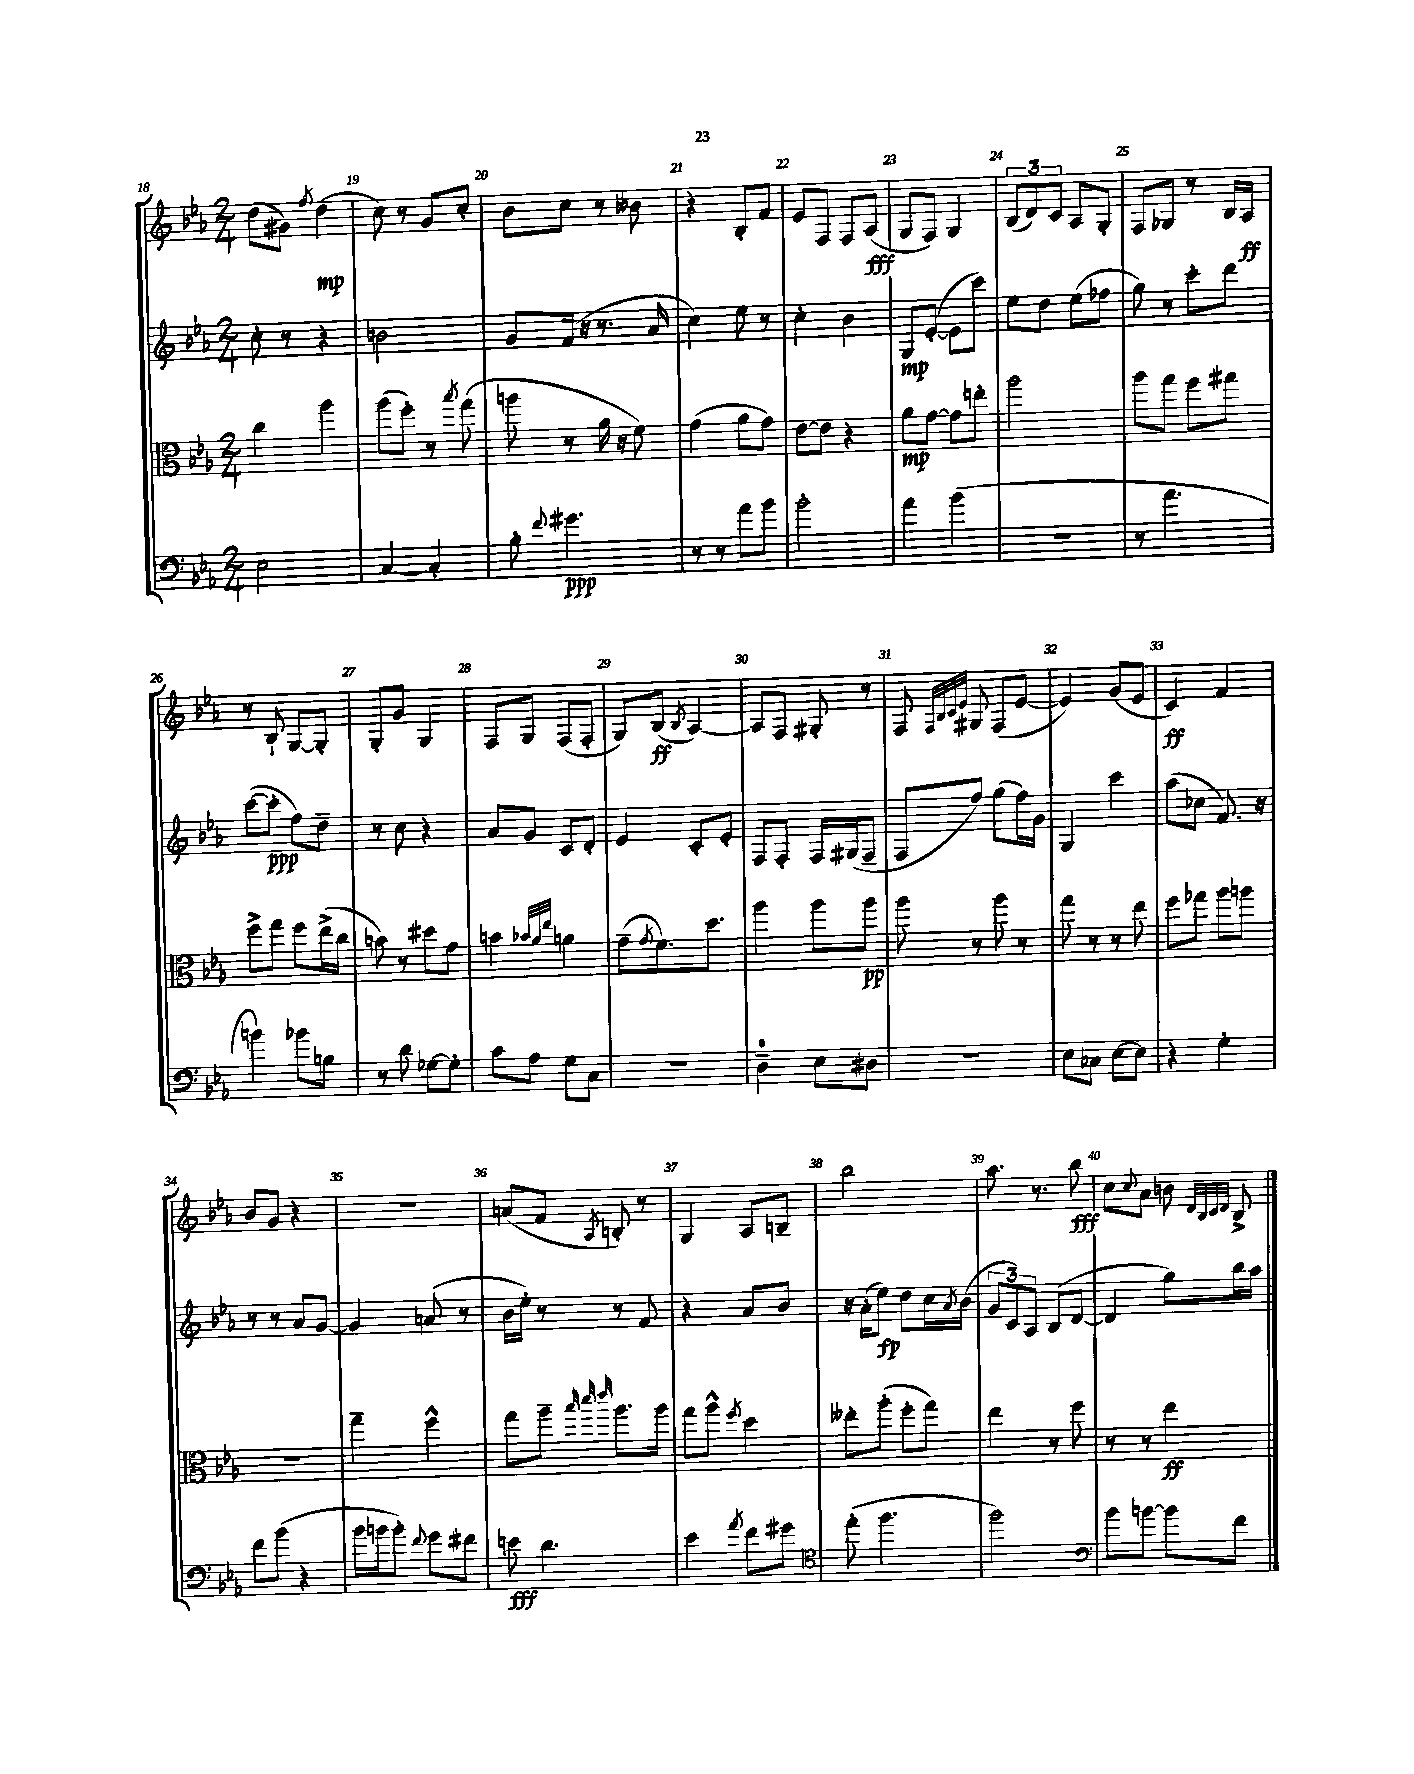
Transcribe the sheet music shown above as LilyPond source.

<<
\new StaffGroup <<
\new Staff = "s0" {
    \clef treble \key ees \major \numericTimeSignature \time 2/4
    d''8( gis'8) \acciaccatura { f''8 } d''4\mp( |
    c''8) r8 g'8 c''8-. |
    bes'8 c''8 r8 beses'8 |
    r4 bes8-. f'8 |
    ees'8 f8 f8 aes8\fff( |
    g8 f8) g4 |
    \tuplet 3/2 { bes8( d'8) c'8 } aes8 g8-. |
    f8 ges8 r8 bes16 aes16\ff |
    r8 bes8-! g8~ g8-. |
    g8-. g'8 g4 |
    f8 g8 f8( f8-. |
    g8) bes8\ff( \acciaccatura { bes8 } aes4~) |
    aes8 f8 gis8-. r8 |
    f8 \grace { f32 bes32 c'32 ees'32 } gis8 f8( ees'8~ |
    ees'4) g'8( ees'8 |
    c'4\ff) f'4 |
    bes'8 g'8 r4 |
    r2 |
    a'8( f'8 \acciaccatura { aes8 } b8-.) r8 |
    g4 aes8 b8-- |
    bes''2 |
    aes''8. r8. bes''8\fff |
    c''8 \appoggiatura { c''8 } aes'8 b'8 \grace { d'32 bes32 c'32 d'32 } bes8-> \bar "|." |
}
\new Staff = "s1" {
    \clef treble \key ees \major \numericTimeSignature \time 2/4
    c''8-. r8 r4 |
    b'2 |
    g'8 f'16( r16 r8. aes'16 |
    c''4) ees''8 r8 |
    c''4-. bes'4 |
    g8\mp ees'8~-.( ees'8 c'''8) |
    ees''8 d''8 ees''8( fes''8 |
    g''8) r8 c'''8-. d'''8 |
    c'''8~( c'''8-.\ppp f''8) d''8-- |
    r8 c''8 r4 |
    aes'8 g'8 c'8 d'8-. |
    ees'4 c'8-. ees'8-. |
    f8 f8-. f16 gis16( f8-- |
    f8 f''8) g''8( f''16) g'16 |
    g4 c'''4 |
    aes''8( ces''8 f'8.) r16 |
    r8 r8 aes'8 g'8~ |
    g'4 a'8( r8 |
    bes'16 ees''16-.) r8 r8 f'8 |
    r4 aes'8 bes'8 |
    r16 aes'16-.( ees''8\fp) d''8 c''16 \acciaccatura { aes'8 } bes'16( |
    \tuplet 3/2 { g'8 c'8) aes8 } bes8( d'8~ |
    d'4 g''8) bes''16 aes''16 \bar "|." |
}
\new Staff = "s2" {
    \clef alto \key ees \major \numericTimeSignature \time 2/4
    c''4 aes''4 |
    aes''8( f''8-.) r8 \acciaccatura { bes''8 } g''8( |
    a''8 r8 aes'16 r16 f'8) |
    g'4( aes'8 g'8) |
    ees'8~ ees'8 r4 |
    aes'8\mp g'8~ g'8 e''8-. |
    aes''2 |
    aes''8 g''8 f''8 gis''8 |
    f''8-> g''8 f''8 ees''16->( c''16 |
    b'8) r8 dis''8 g'8 |
    b'4 \grace { bes'32 aes'32 ees''32 } a'4 |
    g'8--( \acciaccatura { g'8 } f'8.) d''8. |
    aes''4 aes''8 aes''8\pp |
    aes''8 r8 aes''8 r8 |
    g''8 r8 r8 ees''8 |
    f''8 ges''8 aes''8 a''8 |
    R2 |
    g''4-- f''4-^ |
    g''8 aes''8-- \grace { bes''32 d'''32 ees'''32 } aes''8. aes''16 |
    g''8 aes''8-^ \acciaccatura { f''8 } d''4 |
    eeses''8-. aes''8-.( f''8-. g''8) |
    ees''4 r8 f''8 |
    r8 r8 ees''4\ff \bar "|." |
}
\new Staff = "s3" {
    \clef bass \key ees \major \numericTimeSignature \time 2/4
    ees2 |
    c4~ c4-. |
    bes8-. \appoggiatura { f'8 } gis'4.\ppp |
    r8 r8 aes'8 bes'8 |
    bes'2-. |
    aes'4 bes'4( |
    r2 |
    r8 aes'4. |
    b'4) bes'8 b8 |
    r8 d'8 ges8~ ges8-. |
    c'8 aes8 g8 c8 |
    R2 |
    d4-0-- ees8 dis8 |
    R2 |
    ees8 ces8 ees8~ ees8 |
    r4 g4-. |
    f'8 bes'8( r4 |
    bes'16 b'16 b'8-.) \appoggiatura { f'8 } g'8 fis'8 |
    e'8\fff d'4. |
    ees'4 \acciaccatura { aes'8 } f'8 gis'8 |
    \clef tenor ees''8-.( f''4. |
    f''2) |
    \clef bass bes'8 b'8~ b'8 f'8 \bar "|." |
}
>>
>>
\layout { \context { \Score currentBarNumber = #18 \override BarNumber.break-visibility = ##(#f #t #t) barNumberVisibility = #all-bar-numbers-visible } }
